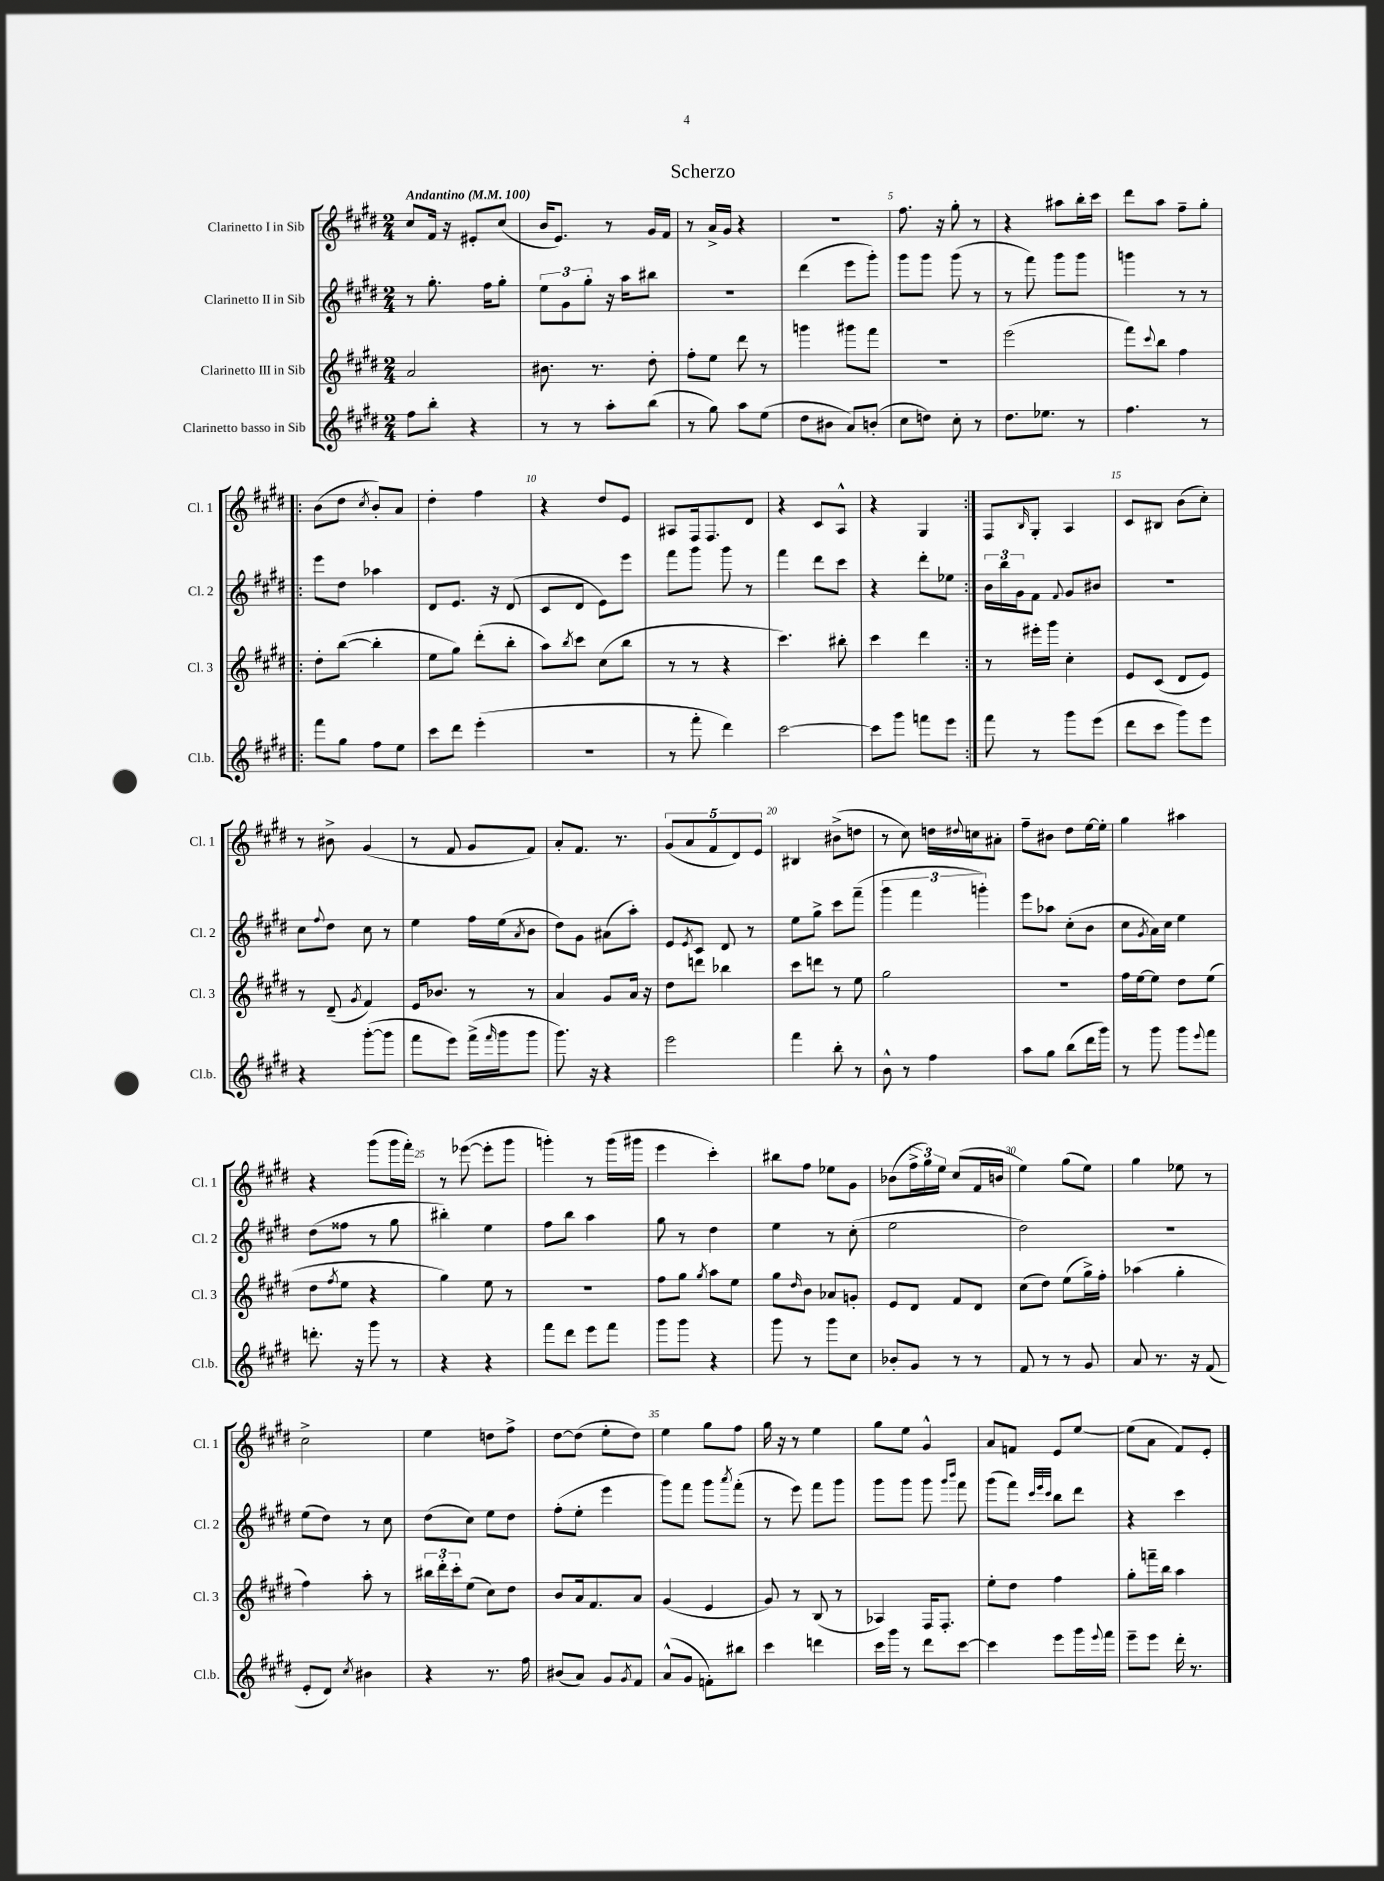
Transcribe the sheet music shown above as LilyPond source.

\header { title = "Scherzo" }
<<
\new StaffGroup <<
\new Staff = "s0" \with { instrumentName = "Clarinetto I in Sib" shortInstrumentName = "Cl. 1" } {
    \clef treble \key e \major \numericTimeSignature \time 2/4 \tempo "Andantino" 4 = 100
    cis''8 fis'16 r16 eis'8-. cis''8( |
    b'16 e'8.) r8 gis'16 fis'16 |
    r8 a'16-> gis'16 r4 |
    r2 |
    fis''8. r16 gis''8-. r8 |
    r4 ais''8 b''16-. cis'''16 |
    dis'''8 a''8 fis''8-- gis''8-. |
    \repeat volta 2 { b'8( dis''8 \acciaccatura { cis''8 } b'8-.) a'8 |
    dis''4-. fis''4 |
    r4 dis''8 e'8 |
    ais8 fis16 fis8. dis'8 |
    r4 cis'8 a8-^ |
    r4 gis4 | }
    fis8 \grace { b16 } gis8-. a4 |
    cis'8 bis8 b'8( cis''8-.) |
    r8 bis'8-> gis'4( |
    r8 fis'8 gis'8 fis'8) |
    a'8-. fis'8. r8. |
    \tuplet 5/4 { gis'8( a'8 fis'8 dis'8) e'8 } |
    bis4 bis'8->( d''8 |
    r8 cis''8) d''16 \appoggiatura { dis''8 } c''16 ais'8-. |
    fis''8-- bis'8 dis''8 e''16~ e''16-. |
    gis''4 ais''4 |
    r4 gis'''8( gis'''16 fis'''16-.) |
    r8 ees'''8~( ees'''8-. gis'''8 |
    g'''4-.) r8 g'''16( gis'''16 |
    e'''4 cis'''4-.) |
    bis''8 fis''8 ees''8 gis'8 |
    bes'8( \tuplet 3/2 { fis''16-> gis''16) e''16 } cis''8( fis'16 b'16 |
    e''4) gis''8( e''8) |
    gis''4 ees''8 r8 |
    cis''2-> |
    e''4 d''8 fis''8-> |
    dis''8~ dis''8( e''8-. dis''8) |
    e''4 gis''8 fis''8 |
    gis''16 r16 r8 e''4 |
    gis''8 e''8 gis'4-^ |
    a'8 f'8 e'8 e''8~ |
    e''8( a'8 fis'8) e'8-. \bar "|." |
}
\new Staff = "s1" \with { instrumentName = "Clarinetto II in Sib" shortInstrumentName = "Cl. 2" } {
    \clef treble \key e \major \numericTimeSignature \time 2/4
    r8 gis''8.-. fis''16 gis''8-. |
    \tuplet 3/2 { e''8 gis'8 gis''8-. } r16 a''16 bis''8 |
    r2 |
    dis'''4( e'''8 gis'''8-.) |
    gis'''8 gis'''8 gis'''8( r8 |
    r8 fis'''8) gis'''8 gis'''8 |
    g'''4 r8 r8 |
    \repeat volta 2 { e'''8 dis''8 aes''4 |
    dis'8 e'8. r16 dis'8( |
    cis'8 dis'8 e'8) e'''8 |
    fis'''8 gis'''8 gis'''8 r8 |
    fis'''4 dis'''8 cis'''8 |
    r4 dis'''8-. ees''8 | }
    \tuplet 3/2 { b'16 b''16 gis'16 } fis'8 \appoggiatura { fis'8 } gis'8 bis'8 |
    r2 |
    cis''8 \appoggiatura { fis''8 } dis''8 cis''8 r8 |
    e''4 fis''16 e''16( \acciaccatura { a'8 } b'8 |
    dis''8) gis'8 ais'8( a''8-.) |
    e'8 \acciaccatura { e'8 } cis'8 dis'8 r8 |
    e''8 gis''8-> cis'''8 fis'''8--( |
    \tuplet 3/2 { gis'''4 fis'''4 g'''4-.) } |
    e'''8 aes''8 cis''8-.( b'8 |
    cis''8 \acciaccatura { gis'8 } a'16) cis''16 e''4 |
    dis''8( fisis''8 r8 gis''8 |
    bis''4-.) e''4 |
    fis''8 b''8 a''4 |
    gis''8 r8 dis''4 |
    e''4 r8 cis''8-.( |
    e''2 |
    dis''2) |
    R2 |
    e''8( dis''8) r8 cis''8 |
    dis''8( cis''8) e''8 dis''8 |
    fis''8-.( e''8-. e'''4 |
    gis'''8) fis'''8 gis'''8 \acciaccatura { a'''8 } fis'''8-.( |
    r8 e'''8) fis'''8 gis'''8 |
    gis'''8 gis'''8 gis'''8 \grace { gis'''16 b'''16 } fis'''8 |
    gis'''8( fis'''8) \grace { cis'''32 e'''32 cis'''32 } b''8 dis'''8 |
    r4 cis'''4 \bar "|." |
}
\new Staff = "s2" \with { instrumentName = "Clarinetto III in Sib" shortInstrumentName = "Cl. 3" } {
    \clef treble \key e \major \numericTimeSignature \time 2/4
    a'2 |
    bis'8. r8. dis''8-. |
    fis''8-. e''8 dis'''8 r8 |
    g'''4 gis'''8 fis'''8 |
    r2 |
    e'''2( |
    fis'''8) \appoggiatura { cis'''8 } b''8 fis''4 |
    \repeat volta 2 { dis''8-. b''8~( b''4-. |
    e''8 gis''8) dis'''8-.( b''8-. |
    a''8) \acciaccatura { b''8 } cis'''8 cis''8( b''8 |
    r8 r8 r4 |
    cis'''4.) bis''8-. |
    cis'''4 dis'''4 | }
    r8 eis'''16-. gis'''16 cis''4-. |
    e'8 cis'8( dis'8 e'8) |
    r8 dis'8--( \acciaccatura { gis'8 } fis'4) |
    e'16 bes'8. r8 r8 |
    a'4 gis'8 a'16 r16 |
    dis''8 d'''8 bes''4 |
    cis'''8 d'''8 r8 e''8 |
    gis''2 |
    R2 |
    fis''16 e''16~ e''8 dis''8 e''8( |
    dis''8 \acciaccatura { fis''8 } e''8 r4 |
    gis''4) e''8 r8 |
    R2 |
    fis''8 gis''8 \acciaccatura { gis''8 } a''8 e''8 |
    gis''8 \grace { dis''16 } b'8 aes'8 g'8-. |
    e'8 dis'8 fis'8 dis'8 |
    cis''8( dis''8) e''8( gis''16->) fis''16-. |
    aes''4( gis''4-. |
    fis''4) a''8-. r8 |
    \tuplet 3/2 { bis''16 dis'''16-. cis'''16-. } e''8( cis''8) dis''8 |
    b'8 a'16 fis'8. a'8 |
    gis'4( e'4 |
    gis'8) r8 b8( r8 |
    aes4) fis16 fis8.-. |
    e''8-. dis''8 fis''4 |
    gis''8-. f'''16-- b''16 a''4 \bar "|." |
}
\new Staff = "s3" \with { instrumentName = "Clarinetto basso in Sib" shortInstrumentName = "Cl.b." } {
    \clef treble \key e \major \numericTimeSignature \time 2/4
    fis''8 b''8-. r4 |
    r8 r8 a''8-. b''8( |
    r8 gis''8) a''8 e''8( |
    dis''8 bis'8 a'8) b'8-.( |
    cis''8 d''8) cis''8-. r8 |
    dis''8. ees''8. r8 |
    fis''4. r8 |
    \repeat volta 2 { fis'''8 gis''8 fis''8 e''8 |
    cis'''8 dis'''8 e'''4-.( |
    R2 |
    r8 fis'''8-. dis'''4) |
    cis'''2~ |
    cis'''8 gis'''8 f'''8 e'''8 | }
    fis'''8 r8 gis'''8 e'''8( |
    dis'''8 cis'''8 gis'''8) e'''8 |
    r4 gis'''8~-.( gis'''8 |
    fis'''8 e'''8) fis'''16->( \grace { fis'''16 } gis'''16 gis'''8 |
    gis'''8.) r16 r4 |
    e'''2 |
    fis'''4 b''8-. r8 |
    b'8-^ r8 fis''4 |
    a''8 gis''8 b''8( dis'''16 gis'''16) |
    r8 gis'''8 gis'''8 \appoggiatura { e'''8 } fis'''8 |
    d'''8.-. r16 gis'''8 r8 |
    r4 r4 |
    fis'''8 dis'''8 e'''8 fis'''8 |
    gis'''8 gis'''8 r4 |
    gis'''8 r8 gis'''8 cis''8 |
    bes'8-. gis'8 r8 r8 |
    fis'8 r8 r8 gis'8 |
    a'8 r8. r16 fis'8( |
    e'8-. dis'8) \acciaccatura { cis''8 } bis'4 |
    r4 r8. fis''16 |
    bis'8( a'8) gis'8 \acciaccatura { gis'8 } fis'8 |
    a'8-^( gis'8 f'8-.) bis''8 |
    cis'''4 d'''4 |
    cis'''16 gis'''16 r8 dis'''8 cis'''8~ |
    cis'''4 e'''8 gis'''16 \appoggiatura { e'''8 } fis'''16 |
    e'''8-- e'''8 dis'''16-. r8. \bar "|." |
}
>>
>>
\layout { \context { \Score \override BarNumber.break-visibility = ##(#f #t #t) barNumberVisibility = #(every-nth-bar-number-visible 5) } }
